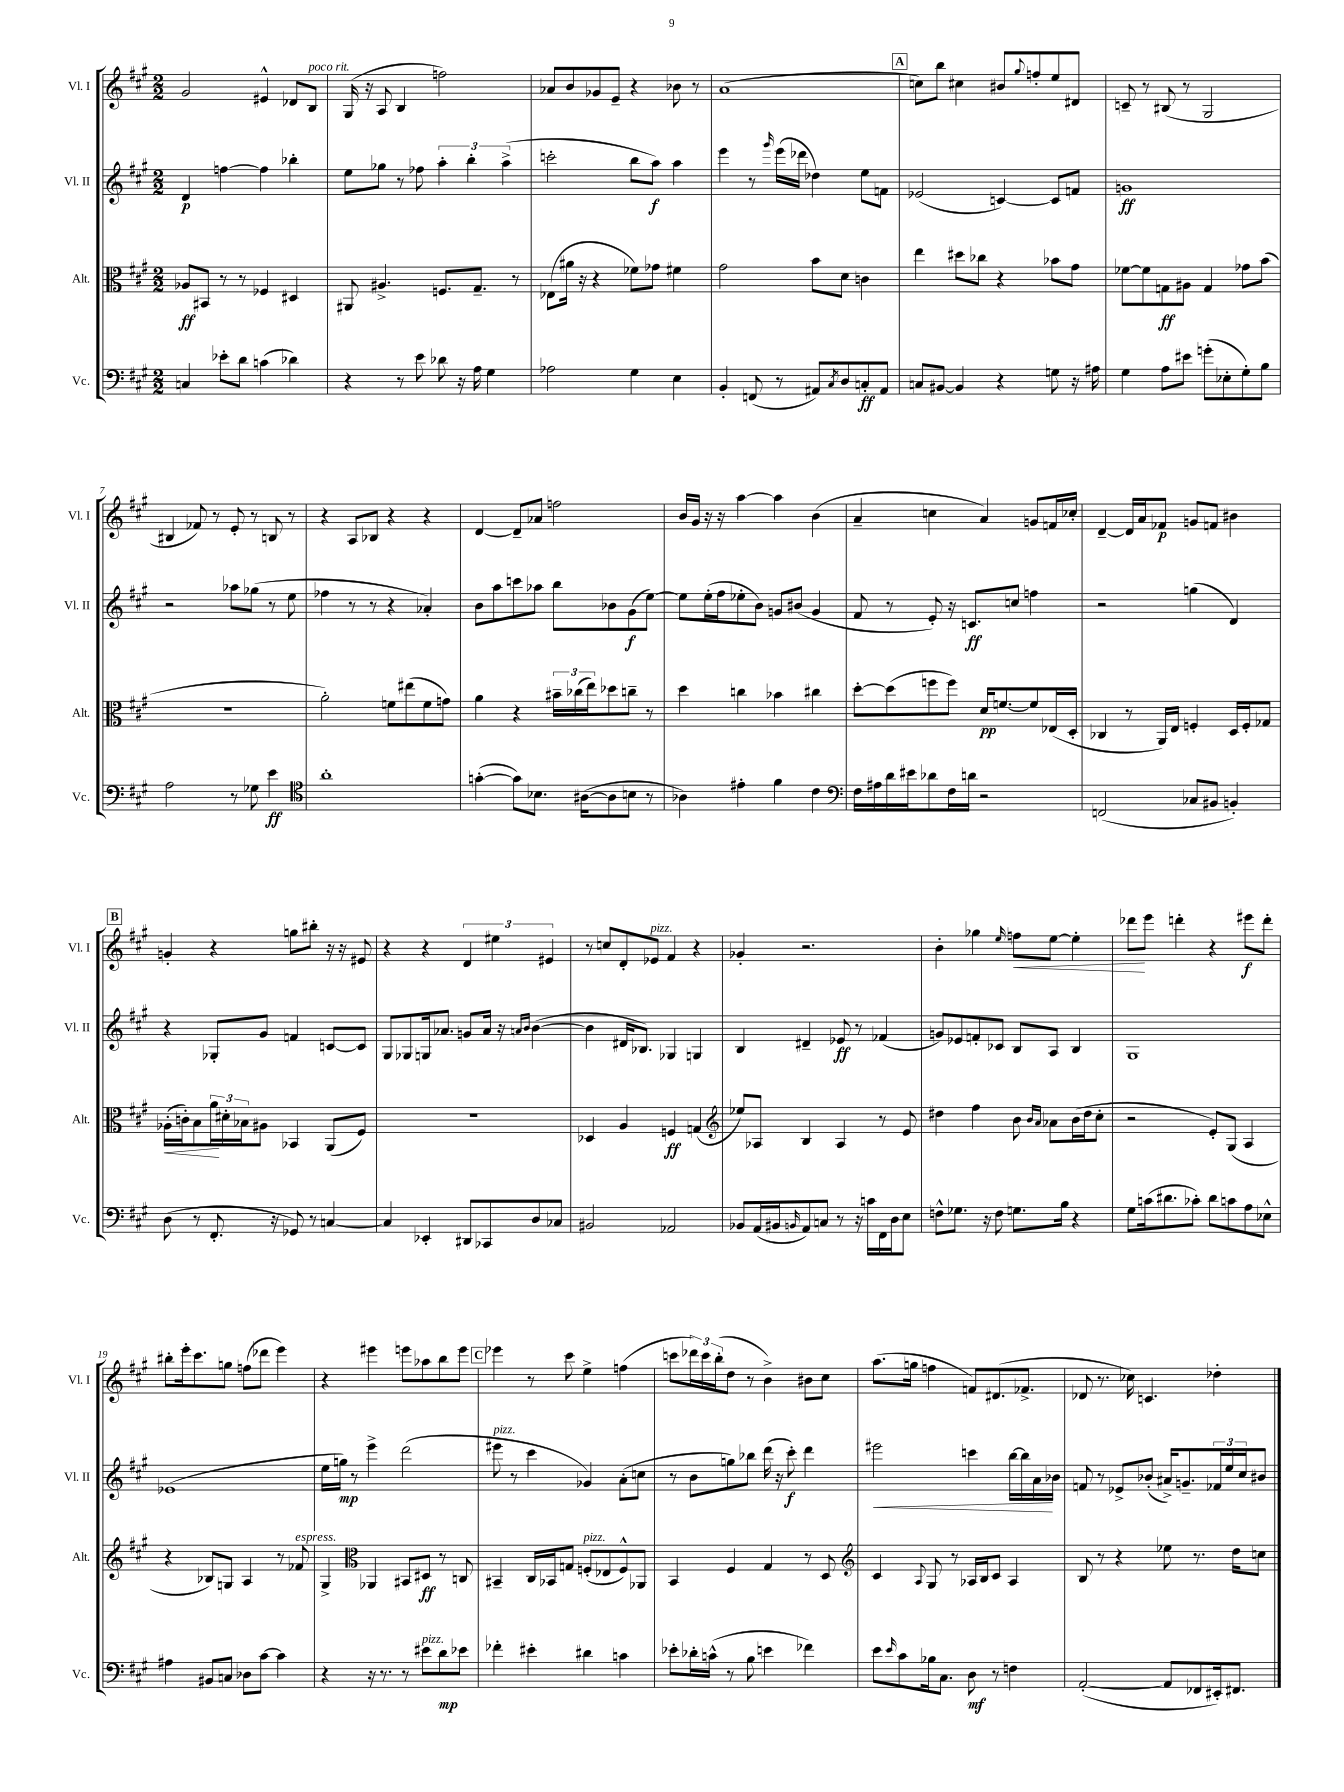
<<
\new StaffGroup <<
\new Staff = "s0" \with { instrumentName = "Vl. I" shortInstrumentName = "Vl. I" } {
    \clef treble \key a \major \numericTimeSignature \time 2/2
    gis'2 eis'4-^ des'8 b8^\markup { \italic "poco rit." } |
    gis16( r16 a8 b4 f''2) |
    aes'8 b'8 ges'8 e'8-- r4 bes'8 r8 |
    a'1( |
    \mark \markup { \box "A" } c''8) b''8 cis''4 bis'8 \appoggiatura { gis''8 } f''8-. e''8 dis'8 |
    c'8-- r8 bis8( r8 gis2 |
    bis4 fes'8) r8 e'8-. r8 b8 r8 |
    r4 a8 bes8 r4 r4 |
    d'4~ d'8-- aes'8 f''2 |
    b'16 gis'16 r16 r16 a''4~ a''4 b'4( |
    a'4-- c''4 a'4) g'8 f'16 ces''16-. |
    d'4~-- d'16 a'16 fes'8\p g'8 f'8 bis'4 |
    \mark \markup { \box "B" } g'4-. r4 g''8 bis''8-. r16 r16 eis'8 |
    r4 r4 \tuplet 3/2 { d'4 eis''4 eis'4 } |
    r8 c''8 d'8-. ees'8^\markup { \italic "pizz." } fis'4 r4 |
    ges'4-. r2. |
    b'4-. ges''4 \grace { e''16 } f''8\< e''8~ e''4-. |
    des'''8\! e'''8 d'''4-. r4 eis'''8\f d'''8-. |
    bis''8-. e'''16-. cis'''8. g''8 f''8( des'''8 e'''4) |
    r4 eis'''4 e'''8 aes''8 b''8 e'''8 |
    \mark \markup { \box "C" } ees'''4 r8 cis'''8 e''4-> f''4( |
    c'''8 \tuplet 3/2 { des'''16) c'''16 b''16-.( } d''8 r8 b'4->) bis'8 cis''8 |
    a''8.( g''16 f''4 f'8) dis'8.( fes'8.-> |
    des'8 r8. ces''16) c'4. des''4-. \bar "|." |
}
\new Staff = "s1" \with { instrumentName = "Vl. II" shortInstrumentName = "Vl. II" } {
    \clef treble \key a \major \numericTimeSignature \time 2/2
    d'4\p f''4~ f''4 bes''4-. |
    e''8 ges''8 r8 fes''8 \tuplet 3/2 { a''4-. b''4-. a''4->( } |
    c'''2-. b''8 a''8\f) a''4 |
    e'''4 r8 \grace { gis'''16 } e'''16( des'''16 des''4) e''8 f'8 |
    \mark \markup { \box "A" } ees'2( c'4~) c'8 f'8 |
    g'1\ff |
    r2 aes''8 ges''8( r8 e''8 |
    fes''4 r8 r8 r4 aes'4-.) |
    b'8 a''8 c'''8 aes''8 b''8 bes'8 gis'8\f( e''8~) |
    e''8 e''16-.( fis''16 ees''8-. b'8) g'8 bis'8( g'4 |
    fis'8 r8 e'8-.) r16 c'8.\ff c''8 f''4 |
    r2 g''4( d'4) |
    \mark \markup { \box "B" } r4 ges8-. gis'8 f'4 c'8~ c'8 |
    gis8 ges8 g16 aes'8. g'8 aes'16 r16 \grace { a'16 b'16 } b'4~( |
    b'4 dis'16 bes8.) ges4 g4 |
    b4 dis'4-- ees'8\ff r8 fes'4( |
    g'8) ees'8 f'8-. ces'8 b8 a8 b4 |
    gis1 |
    ees'1( |
    e''16 g''16\mp) r8 e'''4-> d'''2( |
    \mark \markup { \box "C" } eis'''8^\markup { \italic "pizz." } r8 cis'''4 ges'4) a'8-.( c''8 |
    r8 b'8 g''8) bes''8 d'''16( r16 cis'''8-.\f) d'''4 |
    eis'''2\< c'''4 b''16~ b''16 a'16\! bes'16 |
    f'8 r8 ees'8-> bes'8-.( ais'16->) g'8.-- \tuplet 3/2 { fes'16 e''16 cis''16 } bis'8 \bar "|." |
}
\new Staff = "s2" \with { instrumentName = "Alt." shortInstrumentName = "Alt." } {
    \clef alto \key a \major \numericTimeSignature \time 2/2
    aes8\ff bis,8 r8 r8 fes4 dis4 |
    ais,8 ais4.-> f8. gis8.-- r8 |
    ees8( ais'16 r16 r4 fes'8) ges'8 fis'4 |
    gis'2 b'8 d'8 c'4 |
    \mark \markup { \box "A" } e''4 dis''8 ces''8 r4 bes'8 gis'8 |
    fes'8~ fes'8 g8\ff ais8 g4 ges'8 b'8( |
    r1 |
    a'2-.) f'8 eis''8( f'8 g'8) |
    a'4 r4 \tuplet 3/2 { bis'16-- ces''16( e''16) } des''8 c''8-- r8 |
    d''4 c''4 bes'4 cis''4 |
    d''8~-. d''8( f''8 f''8) d'16\pp f'8.~ f'8 ees16( d16-. |
    ces4 r8 a,16) e16 f4-. d16 f16-. ges8 |
    \mark \markup { \box "B" } aes16-.\<( c'16-.) b8 \tuplet 3/2 { a'16\! dis'16-. bes16 } ais8 bes,4 a,8( fis8) |
    r1 |
    des4 a4 f4\ff g4( |
    \clef treble ees''8) aes8 b4 aes4 r8 e'8 |
    dis''4 fis''4 b'8 \grace { b'16 a'16 } aes'8 b'16( dis''16 cis''8-. |
    r2 e'8-.) gis8( a4 |
    r4 bes8) g8 a4 r8 fes'8^\markup { \italic "espress." } |
    gis4-> \clef alto aes,4 bis,8 dis8\ff r8 c8 |
    \mark \markup { \box "C" } bis,4-- cis16 bes,16 g8 f8-.^\markup { \italic "pizz." }( ees8 f8-^) aes,8 |
    b,4 fis4 gis4 r8 d8 |
    \clef treble cis'4 \appoggiatura { a8 } gis8 r8 aes16 b16 cis'8 aes4 |
    b8 r8 r4 ees''8 r8. d''16 c''8 \bar "|." |
}
\new Staff = "s3" \with { instrumentName = "Vc." shortInstrumentName = "Vc." } {
    \clef bass \key a \major \numericTimeSignature \time 2/2
    c4 ees'8-. d'8 c'4( des'4) |
    r4 r8 e'8 des'8 r16 a16 gis4 |
    aes2 gis4 e4 |
    b,4-. f,8( r8 ais,8) \acciaccatura { cis8 } d8 c8-.\ff ais,8 |
    \mark \markup { \box "A" } c8 bis,8~ bis,4 r4 g8 r16 ais16 |
    gis4 a8 eis'8 g'8-.( ees8-. gis8-.) b8 |
    a2 r8 ges8 e'4\ff |
    \clef tenor a'1-. |
    g'4~-.( g'8) bes8. ais16~( ais8 b8 r8 |
    aes4) eis'4-. fis'4 cis'4 |
    \clef bass fis16 ais16 d'16 eis'16 des'8 fis16 d'16 r2 |
    f,2( ces8 bis,8 b,4-.) |
    \mark \markup { \box "B" } d8( r8 fis,8.-. r16 ges,8) r8 c4~ |
    c4 ees,4-. dis,8 ces,8 d8 ces8 |
    bis,2 aes,2 |
    bes,8 a,16( bis,16 \grace { b,16 } a,8) c8 r8 r16 c'16 fis,16 d16 e8 |
    f8-^ ges8. r16 f8 g8. b16 r4 |
    gis8 c'16( dis'8. ces'8-.) dis'8 c'8 a8 ees8-^ |
    ais4 bis,8 c8 des8 cis'8~ cis'4 |
    r4 r16 r8. r8 eis'8^\markup { \italic "pizz." } d'8\mp ees'8 |
    \mark \markup { \box "C" } fes'4-. eis'4-. dis'4 c'4 |
    ees'8-. des'16-. c'16-^( r8 b8 e'4 fes'4) |
    e'8 \grace { e'16 } cis'8 bes16 cis8. d8\mf r8 f4 |
    a,2~-.( a,8 fes,8 eis,16-.) fis,8. \bar "|." |
}
>>
>>
